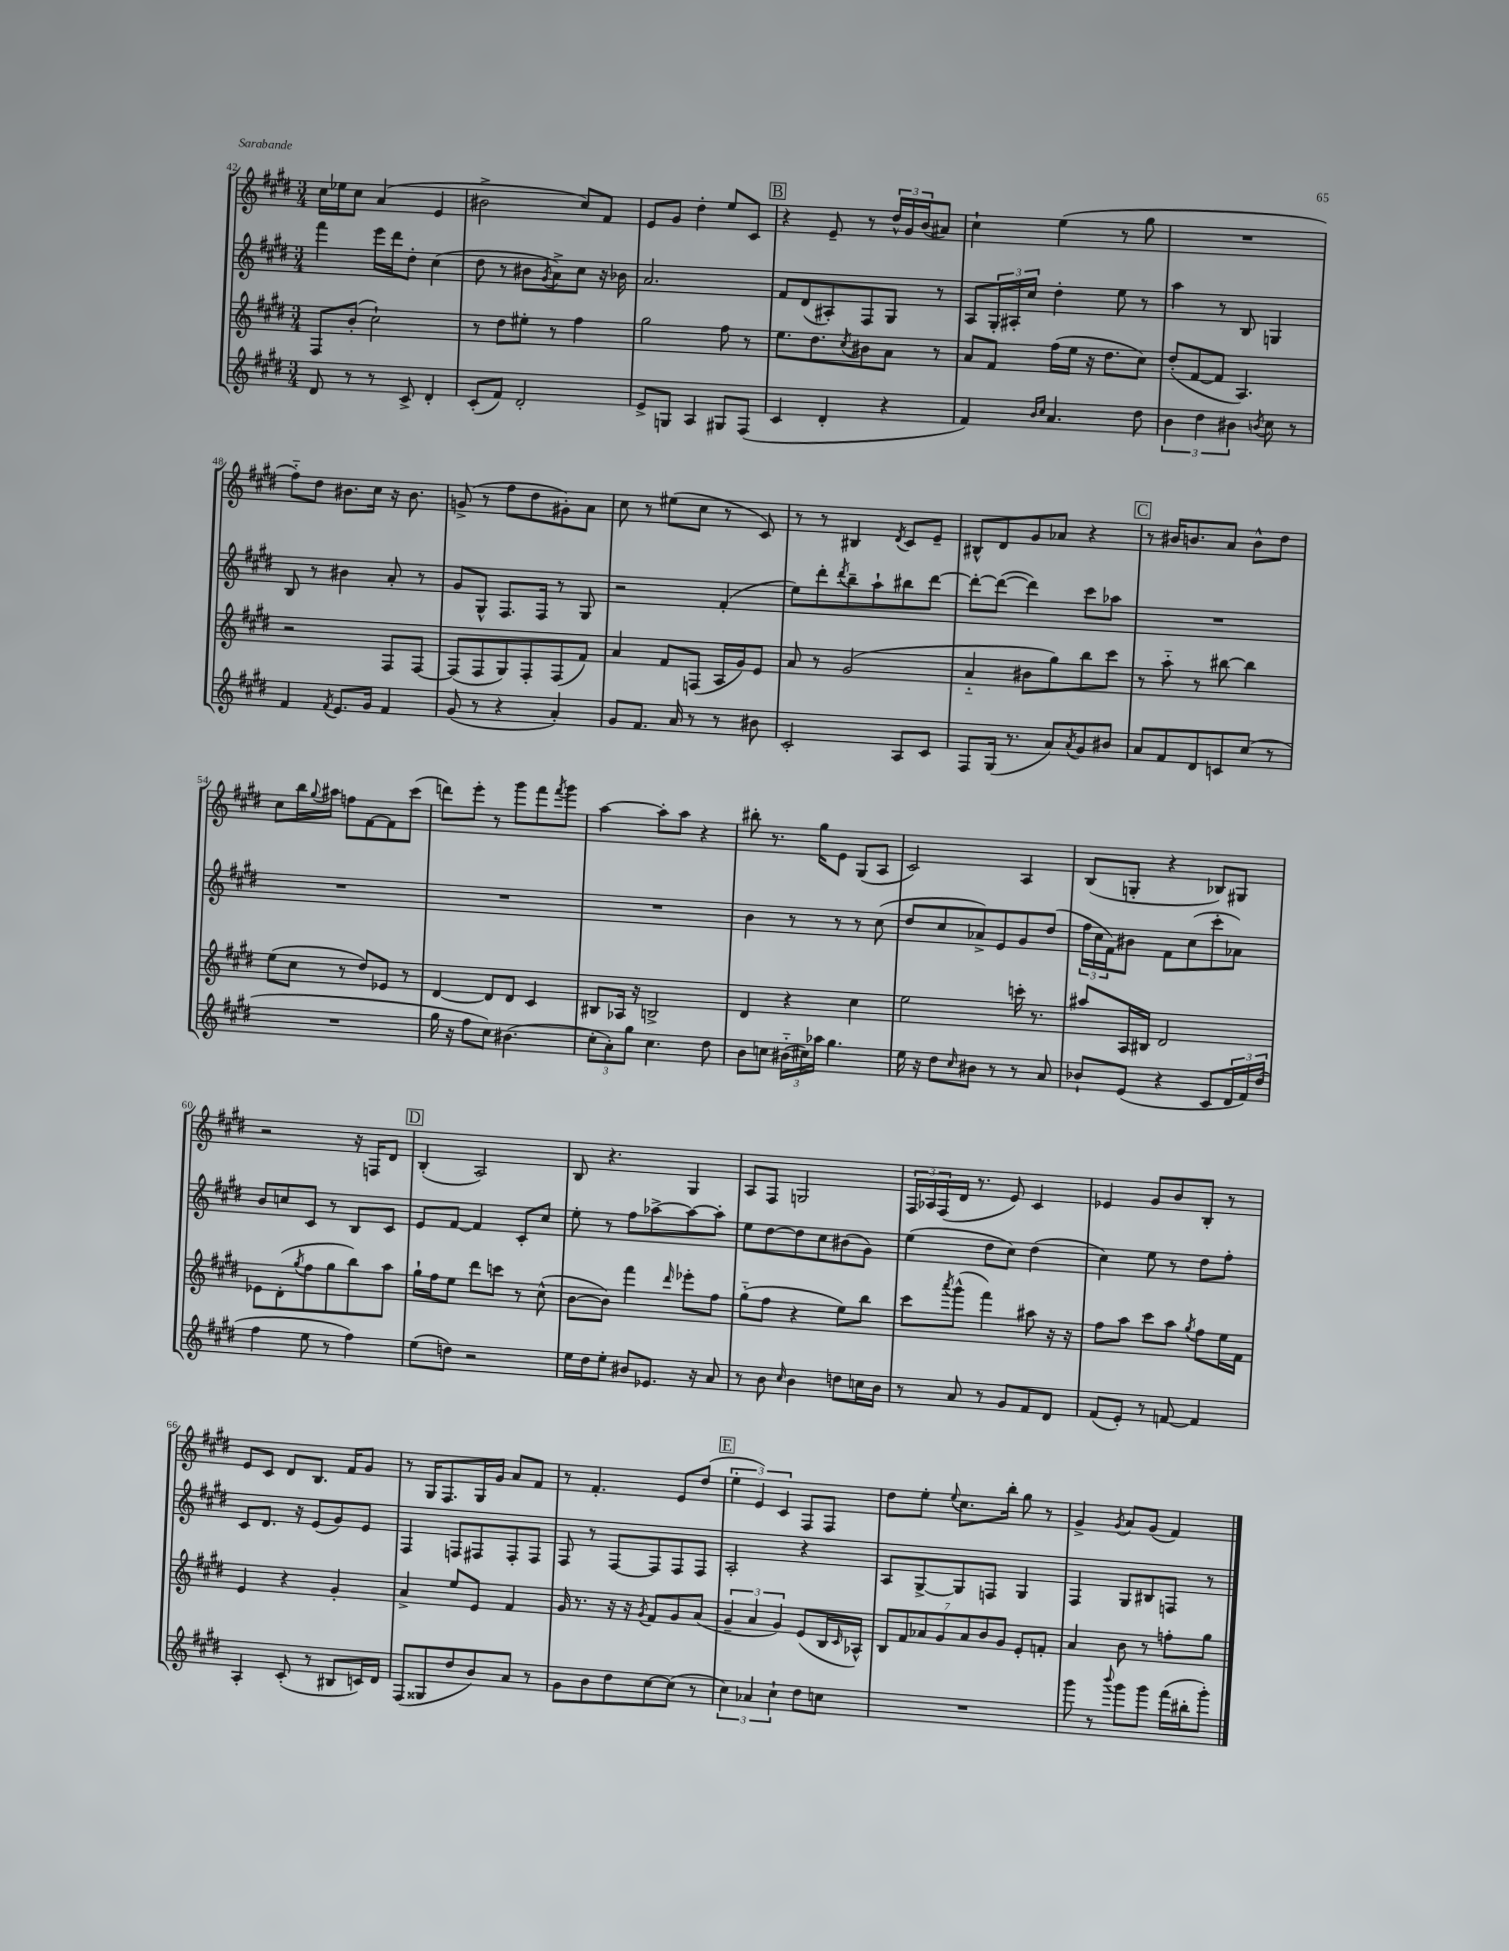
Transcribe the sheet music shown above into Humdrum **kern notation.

**kern	**kern	**kern	**kern
*part4	*part3	*part2	*part1
*staff4	*staff3	*staff2	*staff1
*clefG2	*clefG2	*clefG2	*clefG2
*k[f#c#g#d#]	*k[f#c#g#d#]	*k[f#c#g#d#]	*k[f#c#g#d#]
*M3/4	*M3/4	*M3/4	*M3/4
=42	=42	=42	=42
8d#/	8F#/L	4fff#\	16cc#\LL
.	.	.	16ee-X\J
8r	(8b'/J	.	8cc#\J
8r	2cc#`\)	16eee\LL	(4a/
.	.	16ddd#\J	.
8c#^/	.	8dd#'\J	.
4d#'/	.	(4cc#\	4e/
=43	=43	=43	=43
(8c#'/L	8r	8dd#\	2b#X^\
8f#/J)	8dd#\L	8r	.
2d#'/	8ee#X'\J	8b#X\L	.
.	.	8qg#/	.
.	8r	8a^\)	.
.	4ff#\	8cc#\J	8cc#/L)
.	.	16r	8f#/J
.	.	16b-X\	.
=44	=44	=44	=44
8e^/L	2gg#\	2.a/	8e/L
8Gn/J	.	.	8g#/J
4A/	.	.	4dd#'\
8G#X/L	8ff#\	.	8ee/L
(8F#/J	8r	.	8c#/J
!!LO:REH:place=s1:t=B
=45	=45	=45	=45
4c#/	8.ee\L	8f#/L	4r
.	.	(8d#/	.
.	8.dd#\	.	.
4d#'/	.	8A#X'/)	8e~/
.	8qcc#/	.	.
.	8b#X\	8F#/	8r
4r	8a\J	8G#/J	24dd#^^/LL
.	.	.	24g#/
.	.	.	(24b/J
.	8r	8r	8a#X/J)
=46	=46	=46	=46
4f#/)	8a/L	8A/L	4cc#`\
.	8f#/J	24G#'/L	.
.	.	24A#X'/	.
.	.	24cc#/JJ	.
16qqb/LL	.	.	.
16qqcc#/JJ	.	.	.
4.a/	(16ff#\LL	4dd#'\	(4ee\
.	16ee\JJ	.	.
.	16r	.	.
.	8.dd#\L	.	.
.	.	8ee\	8r
8dd#\	8cc#\J)	8r	8gg#\
=47	=47	=47	=47
6b\	(8dd#'/L	4aa\	2.r
.	[8f#/	.	.
6dd#\	.	.	.
.	8f#/J]	8r	.
6b#X\	.	.	.
.	4.A/)	8B/	.
8qbn/	.	.	.
8cc#\	.	4Gn/	.
8r	.	.	.
!!LO:LB:g=z
=48	=48	=48	=48
4f#/	2r	8B/	8ff#\L)
.	.	8r	8dd#\J
8qf#/	.	.	.
8.e/L	.	4b#X\	8.b#X\L
16g#/Jk	.	.	16cc#\Jk
4f#/	8F#/L	8a'/	16r
.	.	.	8.b#\
.	[8F#/J	8r	.
=49	=49	=49	=49
(8g#/	(8F#/L]	8g#/L	(8gn^/
8r	8F#/	8G#^^/J	8r
4r	8G#/)	8.F#/L	8ff#\L
.	8F#'/	.	8dd#\
.	.	16F#/Jk	.
4a'/)	(8F#/	8r	8g#X'\)
.	8f#/J)	8G#/	8a\J
=50	=50	=50	=50
8g#/L	4a/	2r	8cc#\
8.f#/J	.	.	8r
.	8f#/L	.	(8ee#X\L
16a/	.	.	.
8r	(8Fn/J	.	8cc#\J
8r	16A/LL	(4f#'/	8r
.	16g#/J)	.	.
8b#X\	8e/J	.	8c#/)
=51	=51	=51	=51
2c#'/	8a/	8ee\L)	8r
.	8r	8ddd#'\	8r
.	.	8qddd#/	.
.	(2g#/	8bb~\	4B#X/
.	.	8aa`\	.
.	.	.	8qd#/
8A/L	.	8bb#X\	8c#/L
8c#/J	.	[8ddd#\J	8e~/J
=52	=52	=52	=52
8F#/L	4a/	8ddd#'\L_	8B#X^^/L
(16G#/Jk	.	(8ddd#\J_	8d#/
8.r	.	.	.
.	8b#X\L	4ddd#\])	8g#/
8a/L)	8gg#\)	.	8a-X/J
8qa/	.	.	.
8g#/	8bb\	8ccc#\L	4r
8b#X/J	8ccc#\J	8aa-X\J	.
!!LO:REH:place=s1:t=C
=53	=53	=53	=53
8a/L	8r	2.r	8r
8f#/	8aa\	.	16b#X/KL
.	.	.	8.bn/
8d#/	8r	.	.
8cn/	[8bb#X\	.	8a/J
(8cc#/J	4bb#\]	.	8b^^\L
8r	.	.	8dd#\J
!!LO:LB:g=z
=54	=54	=54	=54
2.r	(8ee\L	2.r	8cc#\L
.	8cc#\J	.	16bb\L
.	.	.	8qqgg#/
.	.	.	16aa#X\JJ
.	8r	.	8ffn\L
.	8dd#/L)	.	[8f#\
.	8e-X/J	.	8f#\]
.	8r	.	(8ccc#\J
=55	=55	=55	=55
16gg#\	[4d#/	2.r	8dddn\L)
16r	.	.	.
8ff#\L	.	.	8eee'\J
8cc#\J)	8d#/L]	.	8r
(4.b#X\	8d#/J	.	8ggg#\L
.	4c#/	.	8fff#\
.	.	.	8qfff#/
.	.	.	8ggg#\J
=56	=56	=56	=56
12cc#'\L	8B#X/L	2.r	[4aa\
12a'\)	.	.	.
.	16A-X/Jk	.	.
12gg#\J	.	.	.
.	16r	.	.
4.cc#\	2Bn^/	.	8aa'\L]
.	.	.	8aa\J
.	.	.	4r
8dd#\	.	.	.
=57	=57	=57	=57
8b\L	4d#/	4b\	8bb#X'\
8ccn\J	.	.	8.r
(24b#X\LL	4r	8r	.
24cc#X\)	.	.	.
.	.	.	16gg#\KL
24aa-X\JJ	.	.	.
4.gg#\	.	8r	8e\J
.	4cc#\	8r	(8G#/L
.	.	(8cc#\	8A/J
=58	=58	=58	=58
16ee\	2ee\	8dd#/L	2c#/)
16r	.	.	.
8dd#\L	.	8cc#/	.
16qqcc#/	.	.	.
8b#X\J	.	8a-X^/)	.
8r	.	8e/	.
8r	16cccn'\	8g#/	4A/
.	8.r	.	.
8a/	.	(8dd#/J	.
=59	=59	=59	=59
8b-X`/L	8aa#X/L	24ff#\LL	(8B/L
.	.	24cc#\	.
.	.	24f#\J)	.
(8e/J	16A/L	8b#X\J	8Gn'/J
.	16B#X/JJ	.	.
4r	2d#/	8f#\L	4r
.	.	(8cc#\	.
8c#/L	.	8ccc#'\	8B-X/L)
24d#/L	.	8a-X\J)	8G#X/J
24f#/)	.	.	.
(24dd#/JJ	.	.	.
!!LO:LB:g=z
=60	=60	=60	=60
4ff#\	8e-X\L	8b/L	2r
.	(8d#'\	8ccn/	.
.	8qgg#/	.	.
8ee\	8ff#\	8c#/J	.
8r	8gg#\	8r	.
4ff#\)	8bb\)	8B/L	16r
.	.	.	16Fn/KL
.	8aa\J	8c#/J	8d#/J
!!LO:REH:place=s1:t=D
=61	=61	=61	=61
(8ee\L	16gg#`\LL	8e/L	(4B'/
.	16ff#\J	.	.
8ddn\J)	8ee\J	[8f#/J	.
2r	8ddd#\L	4f#/]	2A/)
.	8cccn\J	.	.
.	8r	8c#'/L	.
.	(8cc#^^\	8cc#/J	.
=62	=62	=62	=62
16ee\LL	[8b\L	8ee'\	8B/
16dd#\J	.	.	.
8ee'\J	8b\J])	8r	4.r
8b#X/L	4fff#\	8ff#\L	.
8.e-X/J	.	[8aa-X^\	.
.	16qqddd#/	.	.
.	8eee-X'\L	8aa-\_	4G#/
16r	.	.	.
8a/	8ff#\J	8aa-'\J]	.
=63	=63	=63	=63
8r	(8gg#\L	8ee\L	8A/L
8b\	8ff#\J	[8dd#\	8F#/J
16qqcc#/	.	.	.
4b\	4r	8dd#\]	2Gn/
.	.	8cc#\	.
8ddn\L	8ee\L)	(8b#X\	.
16ccn\L	8bb\J	8g#\J)	.
16b\JJ	.	.	.
=64	=64	=64	=64
8r	8ccc#\L	(4ee\	24F#/LL
.	.	.	24A-X/
.	.	.	(24F#/
.	8qaaa/	.	.
8a/	(8ggg#^^\J	.	16d#/JJ
.	.	.	8.r
8r	4fff#\)	8dd#\L	.
8g#/L	.	8cc#\J)	8e/)
8f#/	8aa#X\	(4dd#\	4c#/
8d#/J	16r	.	.
.	16r	.	.
=65	=65	=65	=65
(8f#/L	8ff#\L	4cc#\)	4e-X/
8e'/J)	8aa\J	.	.
8r	8ccc#\L	8ee\	8g#/L
[8fn/	8aa\J	8r	8b/
.	8qgg#/	.	.
4f/]	8ff#\L	8dd#\L	8B'/J
.	16ee\L	8ff#'\J	8r
.	16f#\JJ	.	.
!!LO:LB:g=z
=66	=66	=66	=66
4A'/	4e/	8c#/L	8e/L
.	.	8.d#/J	8c#/J
(8c#'/	4r	.	8d#/L
.	.	16r	.
8r	.	(8e/L	8.B/J
8B#X/L	4g#'/	8g#/)	.
.	.	.	16f#/KL
16cn/L)	.	8e/J	8g#/J
16d#/JJ	.	.	.
=67	=67	=67	=67
(8F#/L	4a^/	4F#/	8r
8G##X/	.	.	16G#/KL
.	.	.	8.F#/
8dd#/	8ee/L	8Fn/L	.
8b/)	8e/J	8F#X/	16G#/L
.	.	.	16g#/JJ
8a/J	4f#/	8F#'/	8a/L
8r	.	8F#/J	8f#/J
=68	=68	=68	=68
8g#\L	16g#/	8F#/	8r
.	8.r	.	.
8b\	.	8r	4.f#'/
8dd#\	16r	[8F#/L	.
.	16r	.	.
.	8qg#/	.	.
[8cc#\	8f#/L	8F#/]	.
(8cc#\J]	8g#/	8F#/	8e/L
8r	(8a/J	8F#/J	(8dd#/J
!!LO:REH:place=s1:t=E
=69	=69	=69	=69
6cc#\)	6g#~/	2A'/	6ee\
6a-X/	6a/	.	6e/)
6cc#`\	6g#/)	.	6c#/
8dd#\L	(8e/L	4r	8F#/L
8ccn\J	16B/L	.	8F#/J
.	16qqc#/	.	.
.	16A-X^^/JJ)	.	.
=70	=70	=70	=70
2.r	14B/L	8A/L	8dd#\L
.	14f#/	.	.
.	.	[8G#^/	8ee'\J
.	14a-X/	.	.
.	14g#/	.	.
.	.	.	8qqee/
.	.	8G#/]	8.cc#\L
.	14a-/	.	.
.	14b/	.	.
.	.	8Fn/J	.
.	14g#/J	.	.
.	.	.	16bb'\Jk
.	8e'/L	4G#/	8gg#\
.	8fn'/J	.	8r
=71	=71	=71	=71
8ggg#\	4a/	4F#/	4g#^/
8r	.	.	.
8qqbbb/	.	.	8qg#/
8ggg#\L	8b\	8G#/L	8a/L
8ggg#\J	8r	8B#X/	(8g#/J
(16fff#\LL	8ffn'\L	8Fn/J	4f#/)
16bb#X'\J	.	.	.
8ggg#'\J)	8gg#\J	8r	.
==	==	==	==
*-	*-	*-	*-
